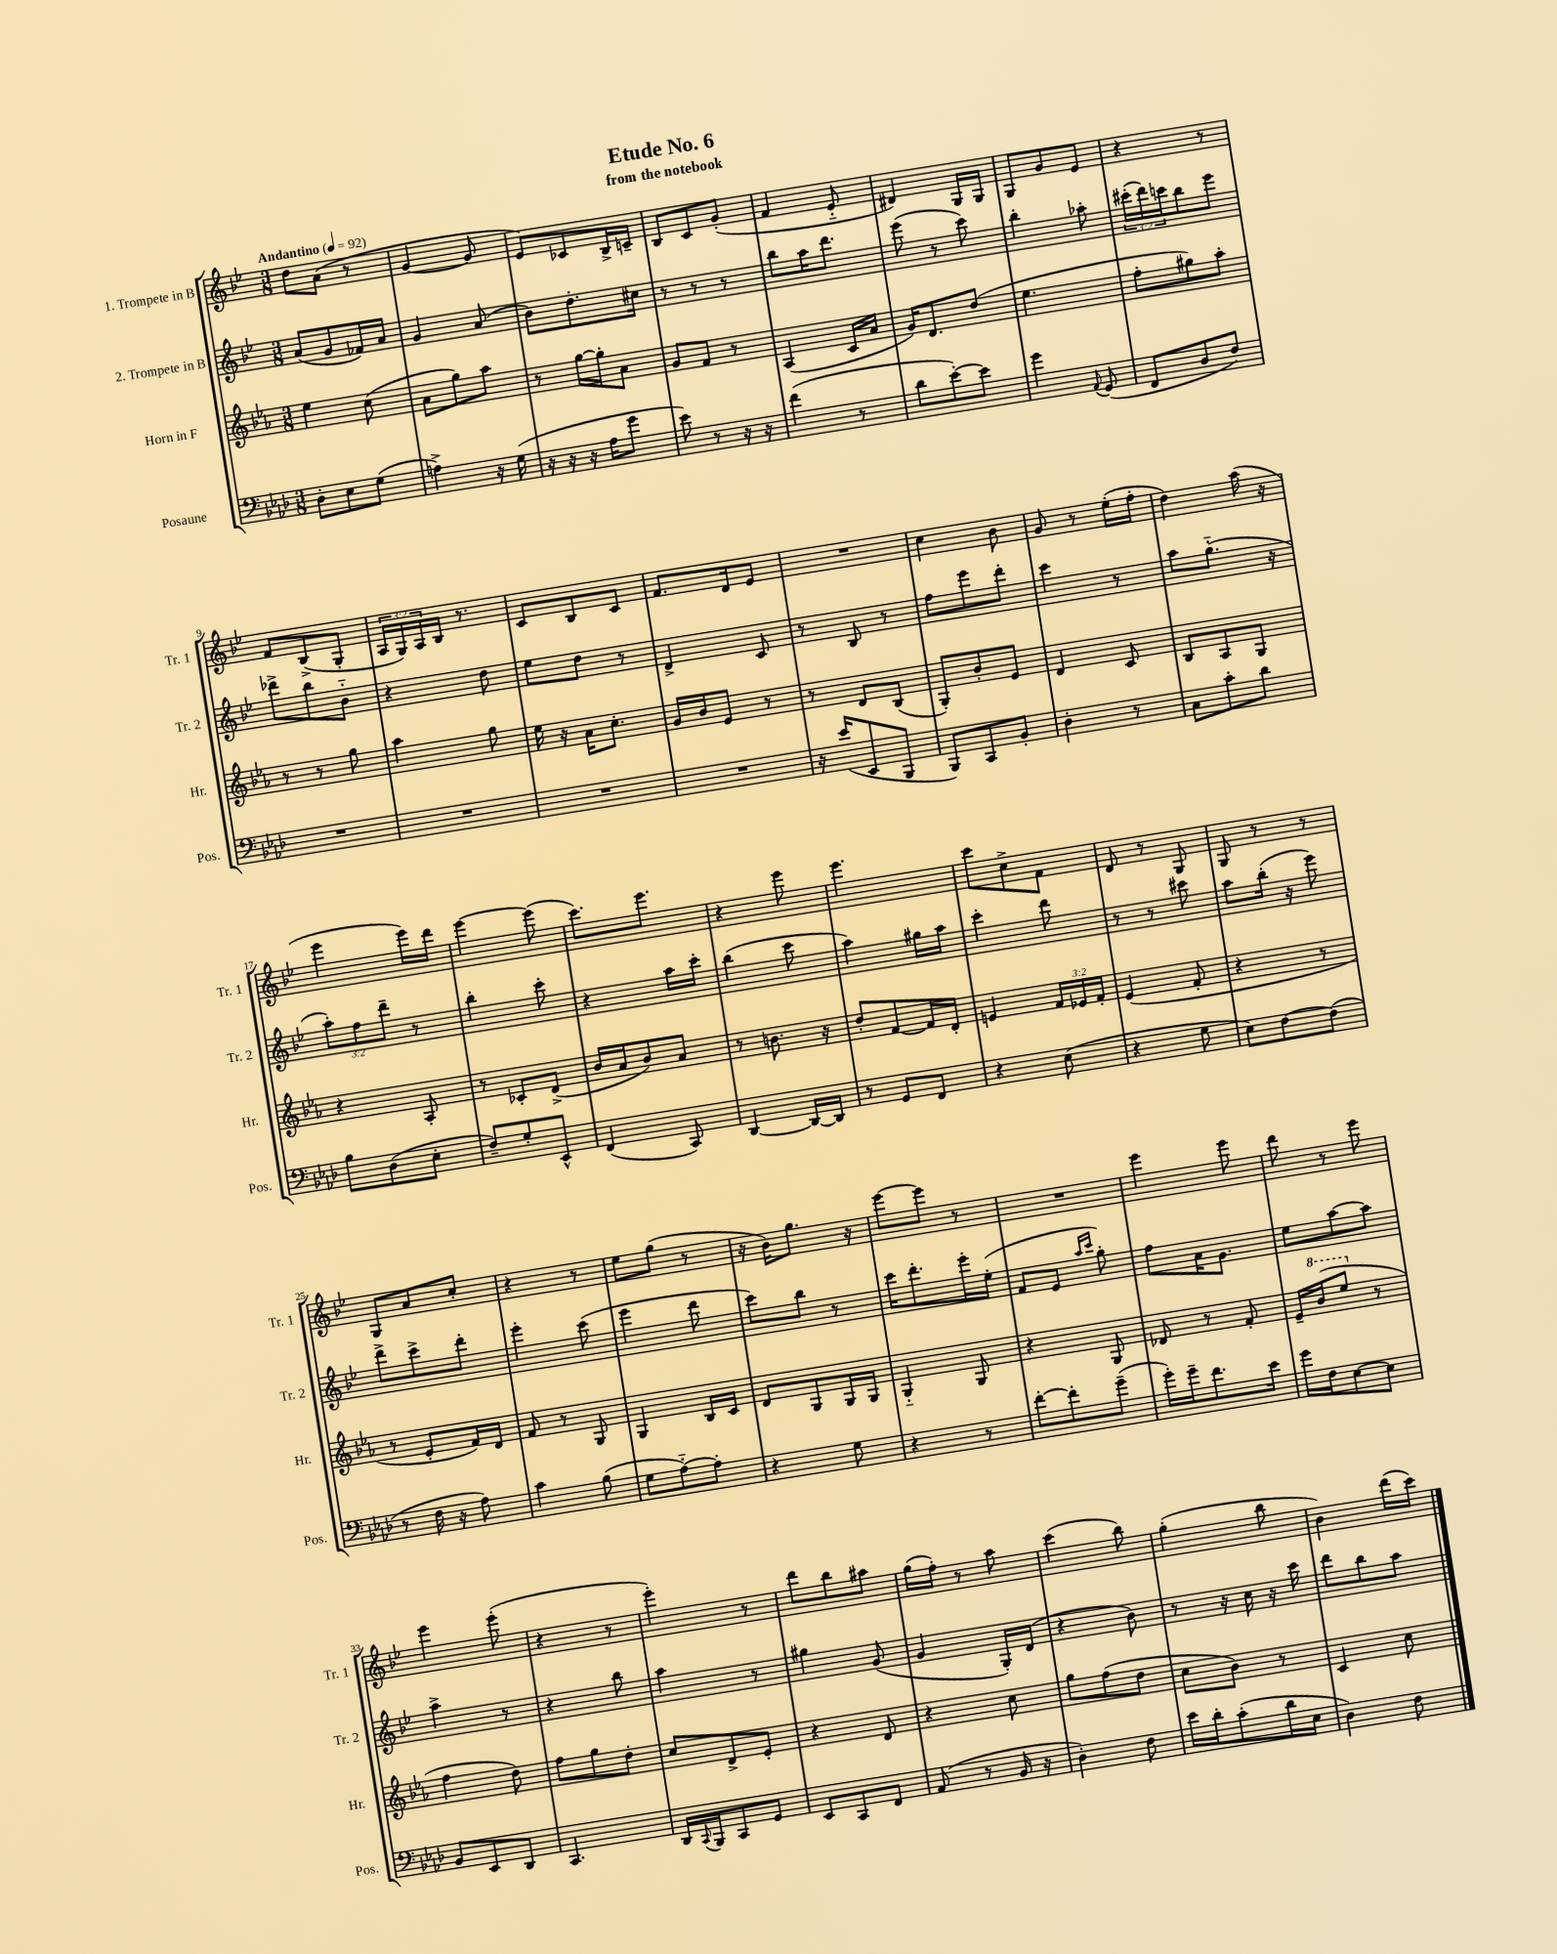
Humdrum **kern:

**kern	**kern	**kern	**kern
*staff4	*staff3	*staff2	*staff1
*clefF4	*clefG2	*clefG2	*clefG2
*k[b-e-a-d-]	*k[b-e-a-]	*k[b-e-]	*k[b-e-]
*M3/8	*M3/8	*M3/8	*M3/8
*MM92	*MM92	*MM92	*MM92
8D-'	4ee-	(8a	8dd
8E-	.	8g	(8a
(8G	(8cc	16f-)	8r
.	.	16a	.
=	=	=	=
4A^)	8a-	4g	[4g
.	8gg)	.	.
16r	8aa-	(8a	8g]
(16G	.	.	.
=	=	=	=
16r	8r	8b-)	8e-)
16r	.	.	.
16r	[16gg	8.dd'	8c-
16A-	16gg']	.	.
8g	8a-	.	16B-^
.	.	16cc#	16c~
=	=	=	=
8e-)	8g	8r	8B-
8r	8f	8r	8c
16r	8r	8r	(8g'
16r	.	.	.
=	=	=	=
(4f	(4A-	8bb-	4f
.	.	16aa	.
.	.	8.ddd	.
8r	16c	.	8e-'~
.	16a-	.	.
=	=	=	=
8d-	16g)	(8eee-	4d#)
.	8.d	.	.
[8e-')	.	8r	.
8e-]	(8dd	8ccc)	16G
.	.	.	16G
=	=	=	=
4g	4.ee-	4bb-'	8G
.	.	.	8g
8qqAA-	.	.	.
(8GG	.	8aa-'	8e-
=	=	=	=
8FF	8ff'	(24ccc#'	4r
.	.	24ddd)	.
.	.	24ccc	.
8D-	8gg#)	8bb-	.
8F)	8aa-'	8eee-	8r
=	=	=	=
4.r	8r	8ddd-^	8f
.	8r	8bb-	(8B-^
.	8gg	8b-'~	8G'
=	=	=	=
4.r	4aa-	4r	24A
.	.	.	24G)
.	.	.	24A
.	.	.	16B-
.	.	.	8.r
.	8gg	8dd	.
=	=	=	=
4.r	16ee-	8ee-	8c
.	16r	.	.
.	16a-	8dd	8B-
.	8.cc'	.	.
.	.	8r	8c
=	=	=	=
4.r	16g	4d^	8.f
.	16b-	.	.
.	8e-	.	.
.	.	.	16d
.	8r	8c	8e-
=	=	=	=
16r	8r	8r	4.r
(16e-	.	.	.
8EE-	8d	8B-	.
8BBB-	(8B-	8r	.
=	=	=	=
8BBB-)	8G')	8ff	4cc
8CC	8b-'	8eee-	.
8BB-'	8e-	8ddd'	8b-
=	=	=	=
4D-'	4d	4ccc	8g
.	.	.	8r
8r	8c	8r	(16ee-'
.	.	.	16ff'
=	=	=	=
8C	8B-	8aa	4dd)
8c'	8A-	(8.gg'~	.
8d-	8G	.	(16aa
.	.	16r	16r
=	=	=	=
8B-	4r	12aa')	4eee-
.	.	12ff	.
(8D-	.	.	.
.	.	12ddd~	.
8E-'	8A-'	8r	16eee-)
.	.	.	16ddd
=	=	=	=
8F~)	8r	4bb-'	[4eee-
8G'	8c-'	.	.
8EE-^^	(8d^	8ccc'	(8eee-]
=	=	=	=
(4FF	16b-	4r	8.ccc)
.	16a-	.	.
.	8b-)	.	.
.	.	.	8.eee-
8CC)	8a-	16aa	.
.	.	16ccc'	.
=	=	=	=
[4DD-	8r	(4bb-	4r
.	8.b	.	.
16DD-_	.	8ccc	8eee-
16DD-]	16r	.	.
=	=	=	=
8r	8dd'	4aa)	4.eee-
8GG	[8f	.	.
8FF	16f]	16gg#	.
.	16d'	16aa	.
=	=	=	=
4r	4e	4ccc'	8ccc
.	.	.	8cc^
(8E-	24f	8ddd	8f
.	24e-	.	.
.	24f'	.	.
=	=	=	=
4r	(4e-	8r	8d
.	.	8r	8r
8G	8f'	8ccc#	8G
=	=	=	=
8E-)	4r	8aa	8G
[8F	.	(16bb-'	8r
.	.	16r	.
(8F]	8r	8eee-)	8r
=	=	=	=
8r	8r	8ddd^	8G
16F	8e-'	8ccc^	8a
16r	.	.	.
8A-)	16f)	8ddd'	8cc'
.	16d	.	.
=	=	=	=
4c	8f	4eee-'	4r
.	8r	.	.
(8B-	8G	(8ccc	8r
=	=	=	=
8G	4G	4eee-	8ee-
[8A-'~)	.	.	(8gg
8A-']	16B-	8ddd	8r
.	16c	.	.
=	=	=	=
4r	8d	8ccc)	16r
.	.	.	16b-)
.	8G	8bb-	8.gg
8G	16G	8r	.
.	16G	.	16r
=	=	=	=
4r	4G'~	16ccc	[8eee-
.	.	8.ddd'	.
.	.	.	8eee-]
8r	8G	16eee-'	8r
.	.	(16ee-'	.
=	=	=	=
[8f'	4r	8f	4.r
8f']	.	8e-	.
.	.	16qqaa	.
.	.	16qqccc	.
(8g~	8G	8gg')	.
=	=	=	=
16g')	8d-	8ff	4eee-
16g~	.	.	.
8.f	8r	16a	.
.	.	8.g	.
.	8f'	.	8eee-
16e-	.	.	.
=	=	=	=
16g	16e-~	8ee-	8ddd
16F	(16bb-	.	.
[8E-	8eee-	[8aa	8r
8E-]	8r	8aa]	8eee-
=	=	=	=
8BB-	4ff	4aa^	4eee-
8EE-	.	.	.
8DD-	8dd)	8r	(8eee-'
=	=	=	=
4.CC	8ff	4r	4r
.	8gg	.	.
.	8dd'	8bb-	8r
=	=	=	=
16DD-	8cc	4aa	4eee-')
8qqCC	.	.	.
16BBB-	.	.	.
8CC	8d^	.	.
8GG	8e-'	8r	8r
=	=	=	=
8EE-	4r	4gg#	8ddd
8CC	.	.	8bb-
8FF	8d	(8g	8aa#
=	=	=	=
(8AA-	4r	4g	(16gg
.	.	.	16ff')
8r	.	.	8r
16BB-	8cc	16G')	8aa
16r	.	(16d	.
=	=	=	=
4D-')	8gg	4r	(4ccc
.	(8ff	.	.
8F	8dd	8b-)	8bb-)
=	=	=	=
16e-	8cc	8r	(4gg'
16d-'	.	.	.
(8c'	8b-)	16r	.
.	.	16cc	.
16d-	8r	16r	8bb-
16E-	.	16ccc	.
=	=	=	=
4D-)	4c	8ddd	4b-)
.	.	8bb-	.
8F	8cc	8aa	(16ddd
.	.	.	16ccc)
==	==	==	==
*-	*-	*-	*-
